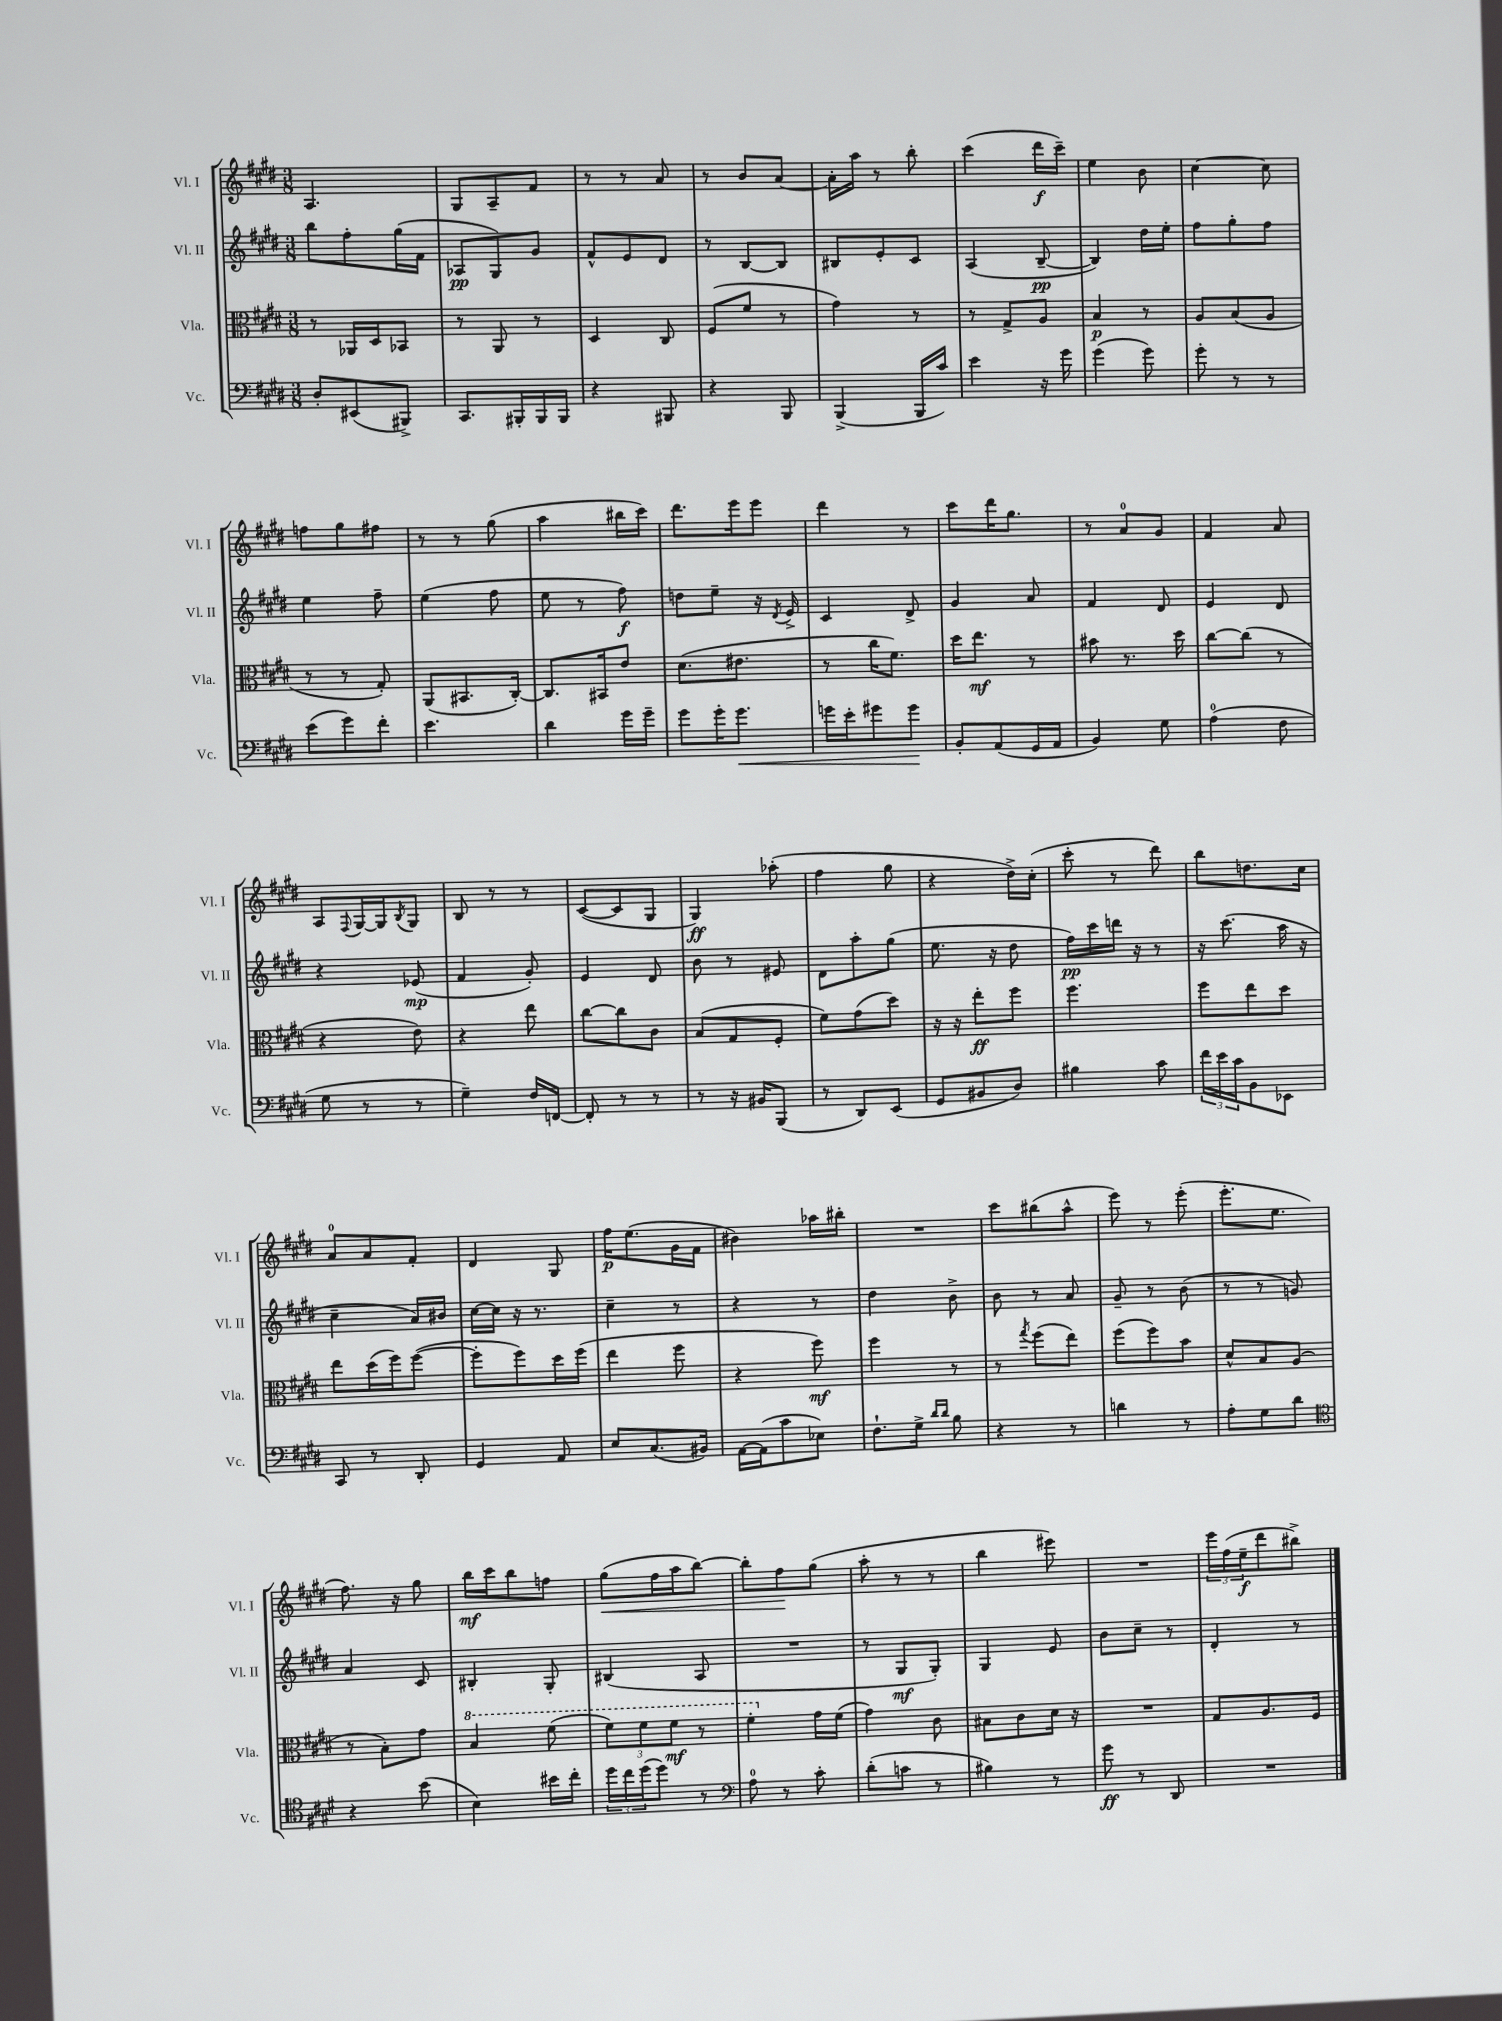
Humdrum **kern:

**kern	**kern	**kern	**kern
*staff4	*staff3	*staff2	*staff1
*clefF4	*clefC3	*clefG2	*clefG2
*k[f#c#g#d#]	*k[f#c#g#d#]	*k[f#c#g#d#]	*k[f#c#g#d#]
*M3/8	*M3/8	*M3/8	*M3/8
8D#'/L	8r	8bb\L	4.A/
(8EE#/	16AA-/LL	8ff#'\	.
.	16D#/J	.	.
8BBB#^/J)	8BB-/J	(16gg#\L	.
.	.	16f#\JJ	.
=	=	=	=
8.CC#/L	8r	8A-/L	8G#/L
.	8AA/	8G#/)	8A~/
16BBB#'/L	.	.	.
16BBB#/	8r	8g#/J	8f#/J
16BBB#/JJ	.	.	.
=	=	=	=
4r	4D#/	8f#^^/L	8r
.	.	8e/	8r
8BBB#/	8C#/	8d#/J	8a/
=	=	=	=
4r	(8F#/L	8r	8r
.	8f#/J	[8B/L	8b/L
8BBB/	8r	8B/]J	[8a/J
=	=	=	=
(4BBB^/	4g#\)	8B#/L	16a'\]LL
.	.	.	16aa\JJ
.	.	8e'/	8r
16BBB/LL	8r	8c#/J	8bb'\
16c#/JJ)	.	.	.
=	=	=	=
4e\	8r	(4A/	(4ccc#\
.	8G#^/L	.	.
16r	8A/J	[8B~/	16ddd#\LL
16g#\	.	.	16ccc#~\JJ)
=	=	=	=
(4g#\	4B/	4B/])	4ee\
8g#\)	8r	16dd#\LL	8b\
.	.	16ee'\JJ	.
=	=	=	=
8g#'\	8A/L	8ff#\L	[4cc#\
8r	(8B/	8gg#'\	.
8r	8A/J	8ff#\J	8cc#\]
=	=	=	=
(8e\L	8r	4ee\	8ff\L
8g#\)	8r	.	8gg#\
8f#'\J	8G#'/)	8ff#~\	8ff#\J
=	=	=	=
4.e\	(8AA/L	(4ee\	8r
.	8.BB#/	.	8r
.	.	8ff#\	(8gg#\
.	[16C#'/Jk)	.	.
=	=	=	=
4d#\	8.C#/]L	8ee\	4aa\
.	.	8r	.
.	16BB#/k	.	.
16g#\LL	8e/J	8ff#\)	16bb#\LL
16g#~\JJ	.	.	16ccc#\JJ)
=	=	=	=
8g#\L	(8.d#\L	8dd\L	8.ddd#\L
16g#'\K	.	8ee~\J	.
8.g#\J	8.e#\J	.	16eee\k
.	.	16r	8eee\J
.	.	8qd#/	.
.	.	16e^/	.
=	=	=	=
16g\LL	8r	4c#/	4ddd#\
16e'\J	.	.	.
8g#\	16cc#\LK	.	.
.	8.f#\J)	.	.
8g#\J	.	8d#^/	8r
=	=	=	=
8BB'/L	16dd#\LK	4g#/	8ccc#\L
.	8.ee\J	.	.
(8AA/	.	.	16ddd#\K
.	.	.	8.gg#\J
16GG#/L	8r	8a/	.
16AA/JJ	.	.	.
=	=	=	=
4BB/)	8b#\	4f#/	8r
.	8.r	.	8a/L
8G#\	.	8d#/	8g#/J
.	16dd#\	.	.
=	=	=	=
(4A\	[8cc#\L	4e/	4f#/
.	(8cc#\]J	.	.
8F#\	8r	8d#/	8a/
=	=	=	=
8G#\	4r	4r	8A/L
.	.	.	8qqF#/
8r	.	.	[16G#/L
.	.	.	16G#/]J
.	.	.	8qB/
8r	8e\)	(8e-/	8G#/J
=	=	=	=
4G#~\)	4r	4f#/	8B/
.	.	.	8r
16F#/LL	8ee\	8g#'/)	8r
[16FF/JJ	.	.	.
=	=	=	=
8FF'/]	[8cc#\L	4e/	([8c#/L
8r	8cc#\]	.	8c#/]
8r	8c#\J	8d#/	8G#/J
=	=	=	=
8r	(8B/L	8b\	4G#/)
16r	8G#/	8r	.
16BB#/LK	.	.	.
(8BBB/J	8F#'/J	8e#/	(8aa-'\
=	=	=	=
8r	8f#\L)	8d#\L	4ff#\
8DD#/L)	(8g#\	8aa'\	.
(8EE/J	8dd#\J)	(8gg#\J	8gg#\
=	=	=	=
8GG#/L	16r	8.ee\	4r
.	16r	.	.
8BB#/	8ee'\L	.	.
.	.	16r	.
8D#/J)	8ff#\J	8dd#\	16dd#^\LL)
.	.	.	(16cc#'\JJ
=	=	=	=
4B#\	4.ff#\	16ff#\LL)	8ccc#'\
.	.	16ccc#\	.
.	.	16ddd\JJ	8r
.	.	16r	.
8c#\	.	8r	8ddd#\)
=	=	=	=
24f#\LL	8ff#\L	16r	8bb\L
24e\	.	.	.
.	.	(8.ccc#\	.
24c#\J	.	.	.
8BB\	8ee\	.	8.dd\
8EE-\J	8dd#\J	16aa\	.
.	.	16r	16cc#\Jk
=	=	=	=
8CC#/	8ee\L	4cc#~\	8a/L
8r	(16dd#\L	.	8a/
.	16ff#\J)	.	.
8DD#'/	([8ff#\J	16a/LL)	8f#'/J
.	.	16b#/JJ	.
=	=	=	=
4GG#/	8ff#'\]L	[16cc#\LL	4d#/
.	.	16cc#\]JJ	.
.	8ff#\)	16r	.
.	.	8.r	.
8AA/	16dd#\L	.	8G#/
.	(16ff#\JJ	.	.
=	=	=	=
8E/L	4ee\	4cc#~\	16ff#\LK
.	.	.	(8.ee\
(8.C#/	.	.	.
.	8ff#\	8r	16g#\L
16BB#/Jk)	.	.	16f#\JJ
=	=	=	=
[16AA\LL	4r	4r	4b#\)
(16AA\]J	.	.	.
8c#\	.	.	.
8E-\J)	8ff#\)	8r	16aa-\LL
.	.	.	16bb#'\JJ
=	=	=	=
8.F#`\L	4ff#\	4dd#\	4.r
16G#^\Jk	.	.	.
16qqd#/LL	.	.	.
16qqd#/JJ	.	.	.
8B\	8r	8b^\	.
=	=	=	=
4r	8r	8b\	8ccc#\L
.	8qgg#/	.	.
.	(8ff#\L	8r	(8bb#\
8r	8ee\J)	8a/	8aa^^\J
=	=	=	=
4d\	(8ff#\L	8g#~/	8eee\)
.	8ff#\)	8r	8r
8r	8b\J	(8b\	(8eee'\
=	=	=	=
8A'\L	8d#^^/L	8r	8.eee'\L
8G#\	8B/	8r	.
.	.	.	8.ee\J
8d#\J	(8A/J	8g/)	.
=	=	=	=
*clefC4	*	*	*
4r	8r	4a/	8.ff#\)
.	8B'\L)	.	.
.	.	.	16r
(8b\	8g#\J	8c#/	8gg#\
=	=	=	=
4B\)	4b/	4B#'/	16bb\LL
.	.	.	16ccc#\J
.	.	.	8bb\
16b#\LL	(8ff#\	8G#'/	8ff\J
16cc#'\JJ	.	.	.
=	=	=	=
24dd#\LL	12ff#\L)	(4B#/	(8gg#\L
24cc#\	.	.	.
(24dd#\J	12ff#\	.	.
8dd#\J)	.	.	16ff#\L
.	12ff#\J	.	.
.	.	.	16aa\J
8r	8r	8A/	[8bb\J)
=	=	=	=
*clefF4	*	*	*
8A\	4ff#'\	4.r	8bb'\]L
8r	.	.	8ff#\
8c#'\	16g#\LL	.	(8gg#\J
.	(16f#\JJ	.	.
=	=	=	=
(8d#'\L	4g#\)	8r	8aa'\
8c\J	.	8G#/L	8r
8r	8c#\	8G#'/J)	8r
=	=	=	=
4B#\)	8B#\L	4G#/	4bb\
.	8c#\	.	.
8r	16d#\Jk	8e/	8eee#\)
.	16r	.	.
=	=	=	=
8g#\	4.r	8b\L	4.r
8r	.	8cc#~\J	.
8DD#/	.	8r	.
=	=	=	=
4.r	8G#/L	4d#'/	24eee\LL
.	.	.	(24ff#\
.	.	.	24ee~\J
.	8.A/	.	8ddd#\
.	.	8r	8bb#^\J)
.	16F#/Jk	.	.
==	==	==	==
*-	*-	*-	*-
